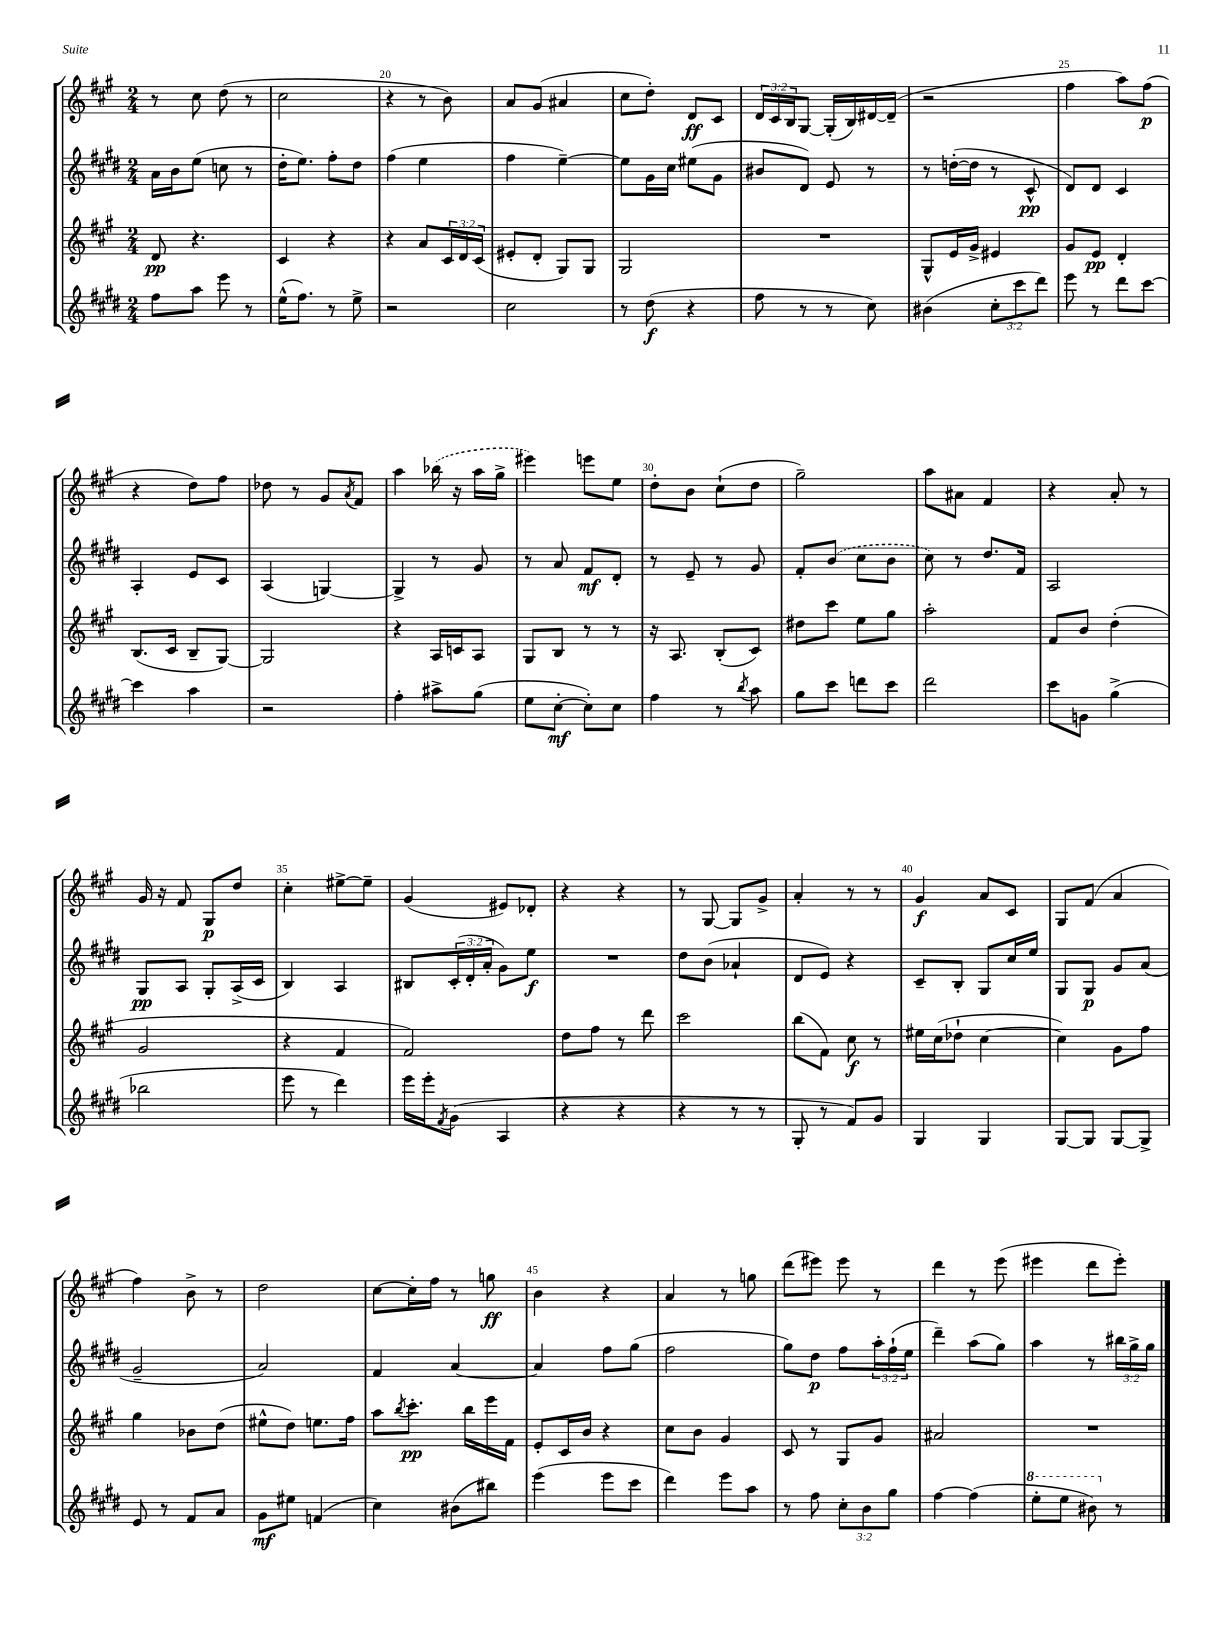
<<
\new StaffGroup <<
\new Staff = "s0" {
    \clef treble \key a \major \numericTimeSignature \time 2/4 \override Staff.TupletNumber.text = #tuplet-number::calc-fraction-text
    r8 cis''8 d''8( r8 |
    cis''2 |
    r4 r8 b'8) |
    a'8 gis'8( ais'4 |
    cis''8 d''8-.) d'8\ff cis'8 |
    \tuplet 3/2 { d'16 cis'16 b16 } gis8~ gis16-.( b16) dis'16~ dis'16--( |
    r2 |
    fis''4 a''8) fis''8\p( |
    r4 d''8) fis''8 |
    des''8 r8 gis'8 \acciaccatura { a'8 } fis'8 |
    a''4 \once \slurDashed bes''16( r16 a''16 gis''16-> |
    eis'''4) e'''8 e''8 |
    d''8-. b'8 cis''8-!( d''8 |
    gis''2--) |
    a''8 ais'8 fis'4 |
    r4 a'8-. r8 |
    gis'16 r16 fis'8 gis8\p d''8 |
    cis''4-. eis''8~-> eis''8-- |
    gis'4( eis'8) des'8-. |
    r4 r4 |
    r8 gis8~ gis8 gis'8-> |
    a'4-. r8 r8 |
    gis'4\f a'8 cis'8 |
    gis8 fis'8( a'4 |
    fis''4) b'8-> r8 |
    d''2 |
    cis''8~ cis''16-. fis''16 r8 g''8\ff |
    b'4 r4 |
    a'4 r8 g''8 |
    d'''8( eis'''8) eis'''8 r8 |
    d'''4 r8 e'''8( |
    eis'''4 d'''8 eis'''8-.) \bar "|." |
}
\new Staff = "s1" {
    \clef treble \key e \major \numericTimeSignature \time 2/4 \override Staff.TupletNumber.text = #tuplet-number::calc-fraction-text
    a'16 b'16 e''8( c''8 r8 |
    dis''16-. e''8.) fis''8-. dis''8 |
    fis''4( e''4 |
    fis''4 e''4~--) |
    e''8 gis'16 cis''16 eis''8( gis'8 |
    bis'8 dis'8) e'8 r8 |
    r8 d''16~-.( d''16 r8 cis'8-^\pp |
    dis'8) dis'8 cis'4 |
    a4-. e'8 cis'8 |
    a4( g4~) |
    g4-> r8 gis'8 |
    r8 a'8 fis'8\mf dis'8-. |
    r8 e'8-- r8 gis'8 |
    fis'8-. \once \slurDashed b'8( cis''8 b'8 |
    cis''8) r8 dis''8. fis'16 |
    a2 |
    gis8\pp a8 gis8-. a16->( cis'16 |
    b4) a4 |
    bis8 \tuplet 3/2 { cis'16-.( dis'16-. a'16-. } gis'8) e''8\f |
    R2 |
    dis''8 b'8( aes'4-! |
    dis'8 e'8) r4 |
    cis'8-- b8-. gis8 cis''16 e''16 |
    gis8 gis8\p gis'8 a'8( |
    gis'2-- |
    a'2) |
    fis'4 a'4~ |
    a'4 fis''8 gis''8( |
    fis''2 |
    gis''8) dis''8\p fis''8 \tuplet 3/2 { a''16-. fis''16-!( e''16 } |
    dis'''4--) a''8( gis''8) |
    a''4 r8 \tuplet 3/2 { bis''16 gis''16-> gis''16 } \bar "|." |
}
\new Staff = "s2" {
    \clef treble \key a \major \numericTimeSignature \time 2/4 \override Staff.TupletNumber.text = #tuplet-number::calc-fraction-text
    d'8\pp r4. |
    cis'4 r4 |
    r4 a'8 \tuplet 3/2 { cis'16 d'16 cis'16( } |
    eis'8-. d'8-. gis8) gis8 |
    gis2 |
    R2 |
    gis8-^ e'16 gis'16-> eis'4 |
    gis'8 e'8\pp d'4-. |
    b8.( cis'16 b8-- gis8~) |
    gis2 |
    r4 a16 c'16 a8 |
    gis8 b8 r8 r8 |
    r16 a8. b8-.( cis'8) |
    dis''8 cis'''8 e''8 gis''8 |
    a''2-. |
    fis'8 b'8 d''4-.( |
    gis'2 |
    r4 fis'4 |
    fis'2) |
    d''8 fis''8 r8 d'''8 |
    cis'''2 |
    b''8( fis'8) cis''8\f r8 |
    eis''16 cis''16( des''8-! cis''4~ |
    cis''4) gis'8 fis''8 |
    gis''4 bes'8 d''8( |
    eis''8-^ d''8) e''8. fis''16 |
    a''8 \acciaccatura { b''8 } cis'''8.-.\pp b''16 e'''16 fis'16 |
    e'8-. cis'16 b'16 r4 |
    cis''8 b'8 gis'4 |
    cis'8 r8 gis8 gis'8 |
    ais'2 |
    R2 \bar "|." |
}
\new Staff = "s3" {
    \clef treble \key e \major \numericTimeSignature \time 2/4 \override Staff.TupletNumber.text = #tuplet-number::calc-fraction-text
    fis''8 a''8 e'''8 r8 |
    e''16-^( fis''8.) r8 e''8-> |
    r2 |
    cis''2 |
    r8 dis''8\f( r4 |
    fis''8 r8 r8 cis''8) |
    bis'4( \tuplet 3/2 { cis''8-. cis'''8 dis'''8) } |
    e'''8 r8 dis'''8 cis'''8~ |
    cis'''4 a''4 |
    r2 |
    fis''4-. ais''8-> gis''8( |
    e''8 cis''8~-.\mf cis''8-.) cis''8 |
    fis''4 r8 \acciaccatura { b''8 } a''8 |
    gis''8 cis'''8 d'''8 cis'''8 |
    dis'''2 |
    cis'''8 g'8 gis''4->( |
    bes''2 |
    e'''8 r8 dis'''4) |
    e'''16 e'''16-. \acciaccatura { fis'8 } gis'8( a4 |
    r4 r4 |
    r4 r8 r8 |
    gis8-. r8 fis'8) gis'8 |
    gis4 gis4 |
    gis8~ gis8 gis8~ gis8-> |
    e'8 r8 fis'8 a'8 |
    gis'8\mf eis''8 f'4( |
    cis''4) bis'8( bis''8) |
    e'''4( e'''8 cis'''8 |
    dis'''4) e'''8 a''8 |
    r8 fis''8 \tuplet 3/2 { cis''8-. b'8 gis''8 } |
    fis''4~ fis''4( |
    \ottava #1 e'''8-. e'''8 bis''8) \ottava #0 r8 \bar "|." |
}
>>
>>
\layout { \context { \Score currentBarNumber = #18 \override BarNumber.break-visibility = ##(#f #t #t) barNumberVisibility = #(every-nth-bar-number-visible 5) } }
